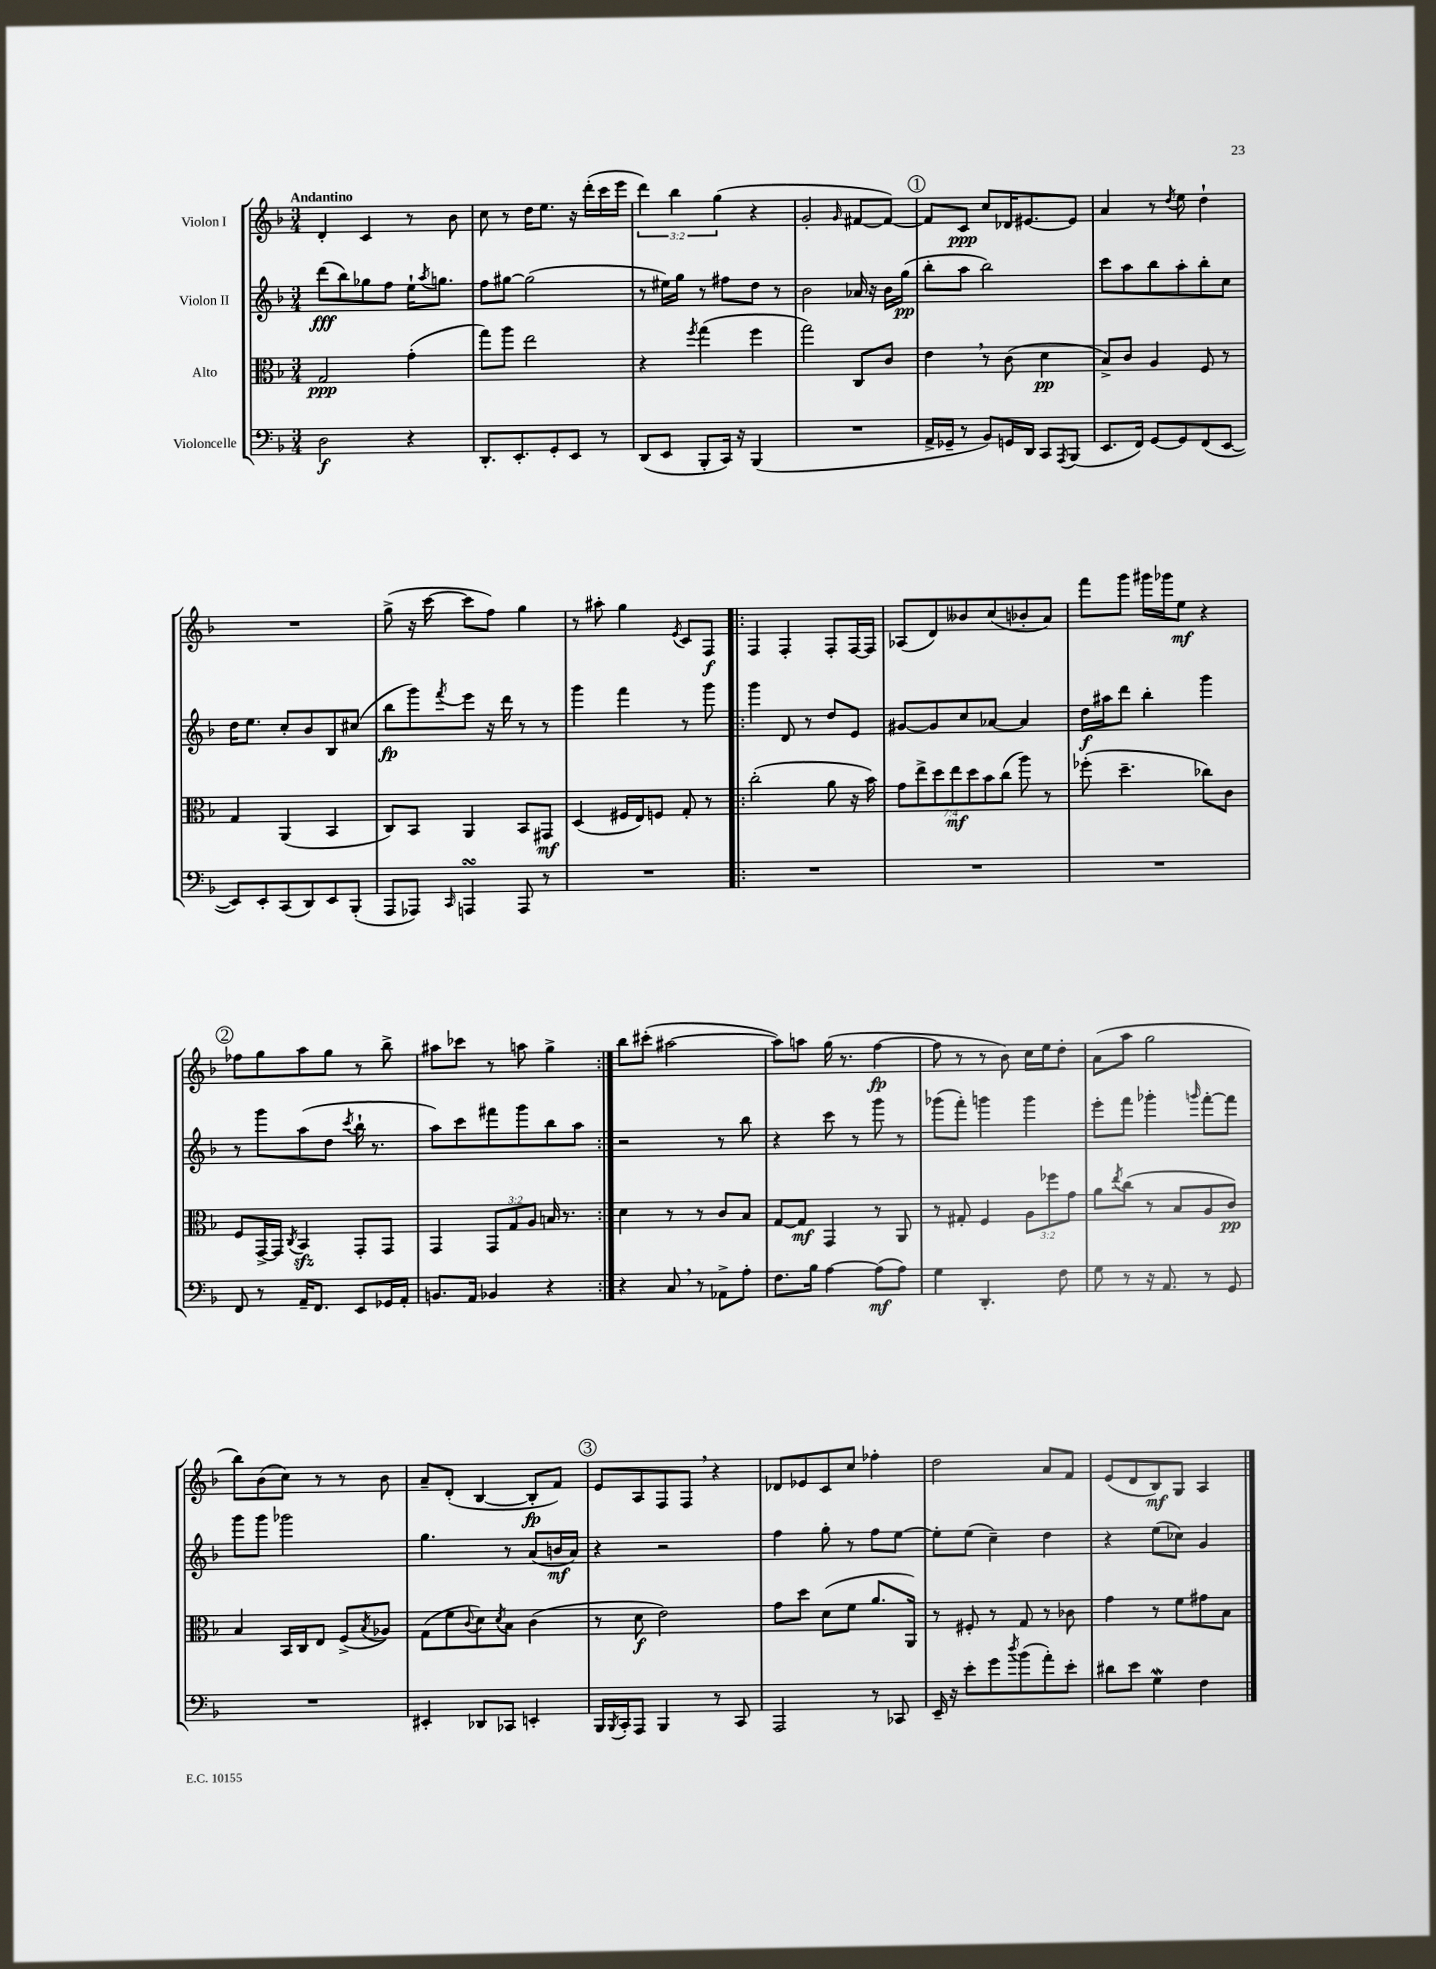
<<
\new StaffGroup <<
\new Staff = "s0" \with { instrumentName = "Violon I" } {
    \clef treble \key f \major \numericTimeSignature \time 3/4 \override Staff.TupletNumber.text = #tuplet-number::calc-fraction-text \tempo "Andantino"
    d'4-. c'4 r8 bes'8 |
    c''8 r8 d''16 e''8. r16 d'''16-.( c'''16 e'''16 |
    \tuplet 3/2 { d'''4) bes''4 g''4( } r4 |
    g'2-. \grace { g'16 } fis'8~ fis'8~) |
    \mark \markup { \circle "1" } fis'8 c'8\ppp c''8 des'16 eis'8.~ eis'8 |
    a'4 r8 \acciaccatura { d''8 } e''8 d''4-! |
    R2. |
    g''8->( r16 c'''16~ c'''8 f''8) g''4 |
    r8 ais''8-. g''4 \acciaccatura { e'8 } c'8 f8\f |
    \repeat volta 2 { f4 f4-. f8-. f16~ f16 |
    aes8( d'8) beses'8 c''8( bes'8-. a'8) |
    f'''8 g'''8 gis'''16 ges'''16 e''8\mf r4 |
    \mark \markup { \circle "2" } fes''8 g''8 a''8 g''8 r8 bes''8-> |
    ais''8 ces'''8 r8 a''8 g''4-> | }
    bes''8 cis'''8-.( ais''2~ |
    ais''8) a''8 g''16( r8. f''4~\fp |
    f''8 r8 r8 bes'8) c''16 e''16 d''8-. |
    a'8( a''8 g''2 |
    bes''8) bes'8( c''8) r8 r8 bes'8 |
    a'8-- d'8-.( bes4~ bes8-.\fp f'8) |
    \mark \markup { \circle "3" } e'8 a8 f8 f8 \breathe r4 |
    des'8 ees'8 c'8 c''8 fes''4-. |
    d''2 a'8 f'8 |
    e'8( d'8 bes8\mf) g8 a4 \bar "|." |
}
\new Staff = "s1" \with { instrumentName = "Violon II" } {
    \clef treble \key f \major \numericTimeSignature \time 3/4
    d'''8\fff( bes''8) ges''8 f''8 e''16-! \acciaccatura { a''8 } g''8. |
    f''8 gis''8~ gis''2( |
    r8 eis''16) g''16 r8 fis''8 d''8 r8 |
    bes'2 aes'16 r16 bes'16 g''16\pp( |
    \mark \markup { \circle "1" } bes''8-. a''8 bes''2) |
    c'''8 a''8 bes''8 a''8-. bes''8-. c''8 |
    d''16 e''8. c''8-. bes'8 bes8 cis''8( |
    bes''8\fp g'''8) \acciaccatura { f'''8 } e'''8 r16 d'''16 r8 r8 |
    g'''4 f'''4 r8 g'''8 |
    \repeat volta 2 { g'''4 d'8 r8 d''8 e'8 |
    gis'8~ gis'8 c''8 aes'8~ aes'4 |
    d''16\f ais''16 d'''8 bes''4-. g'''4 |
    \mark \markup { \circle "2" } r8 g'''8 a''8( d''8 \acciaccatura { c'''8 } bes''16-! r8. |
    a''8) c'''8 fis'''8 g'''8 bes''8 a''8 | }
    r2 r8 bes''8 |
    r4 c'''8 r8 g'''8 r8 |
    ges'''8( f'''8-.) g'''4 g'''4 |
    e'''8-. f'''8 ges'''4-. \grace { g'''16 } f'''8~-. f'''8 |
    g'''8 g'''8 ges'''2 |
    g''4. r8 a'8( b'16\mf a'16) |
    \mark \markup { \circle "3" } r4 r2 |
    f''4 g''8-. r8 f''8 e''8~ |
    e''8-. e''8( c''4--) d''4 |
    r4 e''8( ces''8) g'4 \bar "|." |
}
\new Staff = "s2" \with { instrumentName = "Alto" } {
    \clef alto \key f \major \numericTimeSignature \time 3/4 \override Staff.TupletNumber.text = #tuplet-number::calc-fraction-text
    g2\ppp g'4-.( |
    g''8) a''8 e''2 |
    r4 \acciaccatura { f''8 } g''4( f''4 |
    g''2) c8 c'8 |
    \mark \markup { \circle "1" } e'4 \breathe r8 c'8( d'4\pp |
    bes8->) c'8 a4 f8 r8 |
    g4 a,4( bes,4 |
    c8) bes,8 a,4 bes,8 gis,8\mf |
    d4( fis16 e16) f8 g8-. r8 |
    \repeat volta 2 { c''2-.( a'8 r16 bes'16) |
    \tuplet 7/4 { g'8 e''8-> d''8 e''8\mf d''8 bes'8 c''8( } a''8) r8 |
    fes''8-.( d''4.-- ces''8) c'8 |
    \mark \markup { \circle "2" } f8 g,16~-> g,16 \acciaccatura { c8 } bes,4\sfz g,8-. g,8 |
    g,4 \tuplet 3/2 { g,8 g8 a8 } b16 r8. | }
    d'4 r8 r8 c'8 bes8 |
    g8~ g8\mf g,4 r8 a,8 |
    r8 gis8-. f4 \tuplet 3/2 { a8 fes''8 g'8 } |
    a'8 \acciaccatura { e''8 } c''8( r8 bes8 a8 c'8\pp) |
    bes4 bes,16 c16 e8 f8->( \acciaccatura { bes8 } aes8) |
    g8( f'8 \appoggiatura { c'8 } d'8) \acciaccatura { d'8 } bes8 c'4( |
    \mark \markup { \circle "3" } r8 d'8\f e'2) |
    g'8 d''8 d'8( f'8 a'8. a,16) |
    r8 fis8-. r8 g8 r8 ces'8 |
    g'4 r8 f'8 gis'8 bes8 \bar "|." |
}
\new Staff = "s3" \with { instrumentName = "Violoncelle" } {
    \clef bass \key f \major \numericTimeSignature \time 3/4
    d2\f r4 |
    d,8.-. e,8.-. g,8-. e,8 r8 |
    d,8( e,8 bes,,8-. c,16) r16 bes,,4( |
    R2. |
    \mark \markup { \circle "1" } a,16-> ges,16-- r8 bes,8) g,16 d,16 c,8 \acciaccatura { a,,8 } bes,,8( |
    e,8. f,16) g,8~ g,8 f,8( e,8~ |
    e,8) e,8-. c,8( d,8) e,8 bes,,8-.( |
    a,,8 aes,,8) \grace { c,16 } a,,4\turn a,,8 r8 |
    R2. |
    \repeat volta 2 { R2. |
    R2. |
    R2. |
    \mark \markup { \circle "2" } f,8 r8 a,16-- f,8. e,8 ges,16 a,16-. |
    b,8. a,16 bes,4 r4 | }
    r4 c8 \breathe r8 aes,8-> a8-. |
    f8. bes16 a4~ a8\mf( a8) |
    g4 d,4.-. f8 |
    g8 r8 r16 a,8. r8 g,8 |
    R2. |
    eis,4-. des,8 ces,8 e,4-. |
    \mark \markup { \circle "3" } bes,,16 \acciaccatura { bes,,8 } c,16-. a,,8 bes,,4 r8 c,8 |
    a,,2 r8 ces,8 |
    e,16-- r16 e'8-. g'8 \acciaccatura { d''8 } bes'8( a'8-.) e'8-. |
    dis'8 e'8 g4\mordent f4 \bar "|." |
}
>>
>>
\layout { \context { \Score \remove "Bar_number_engraver" } }
